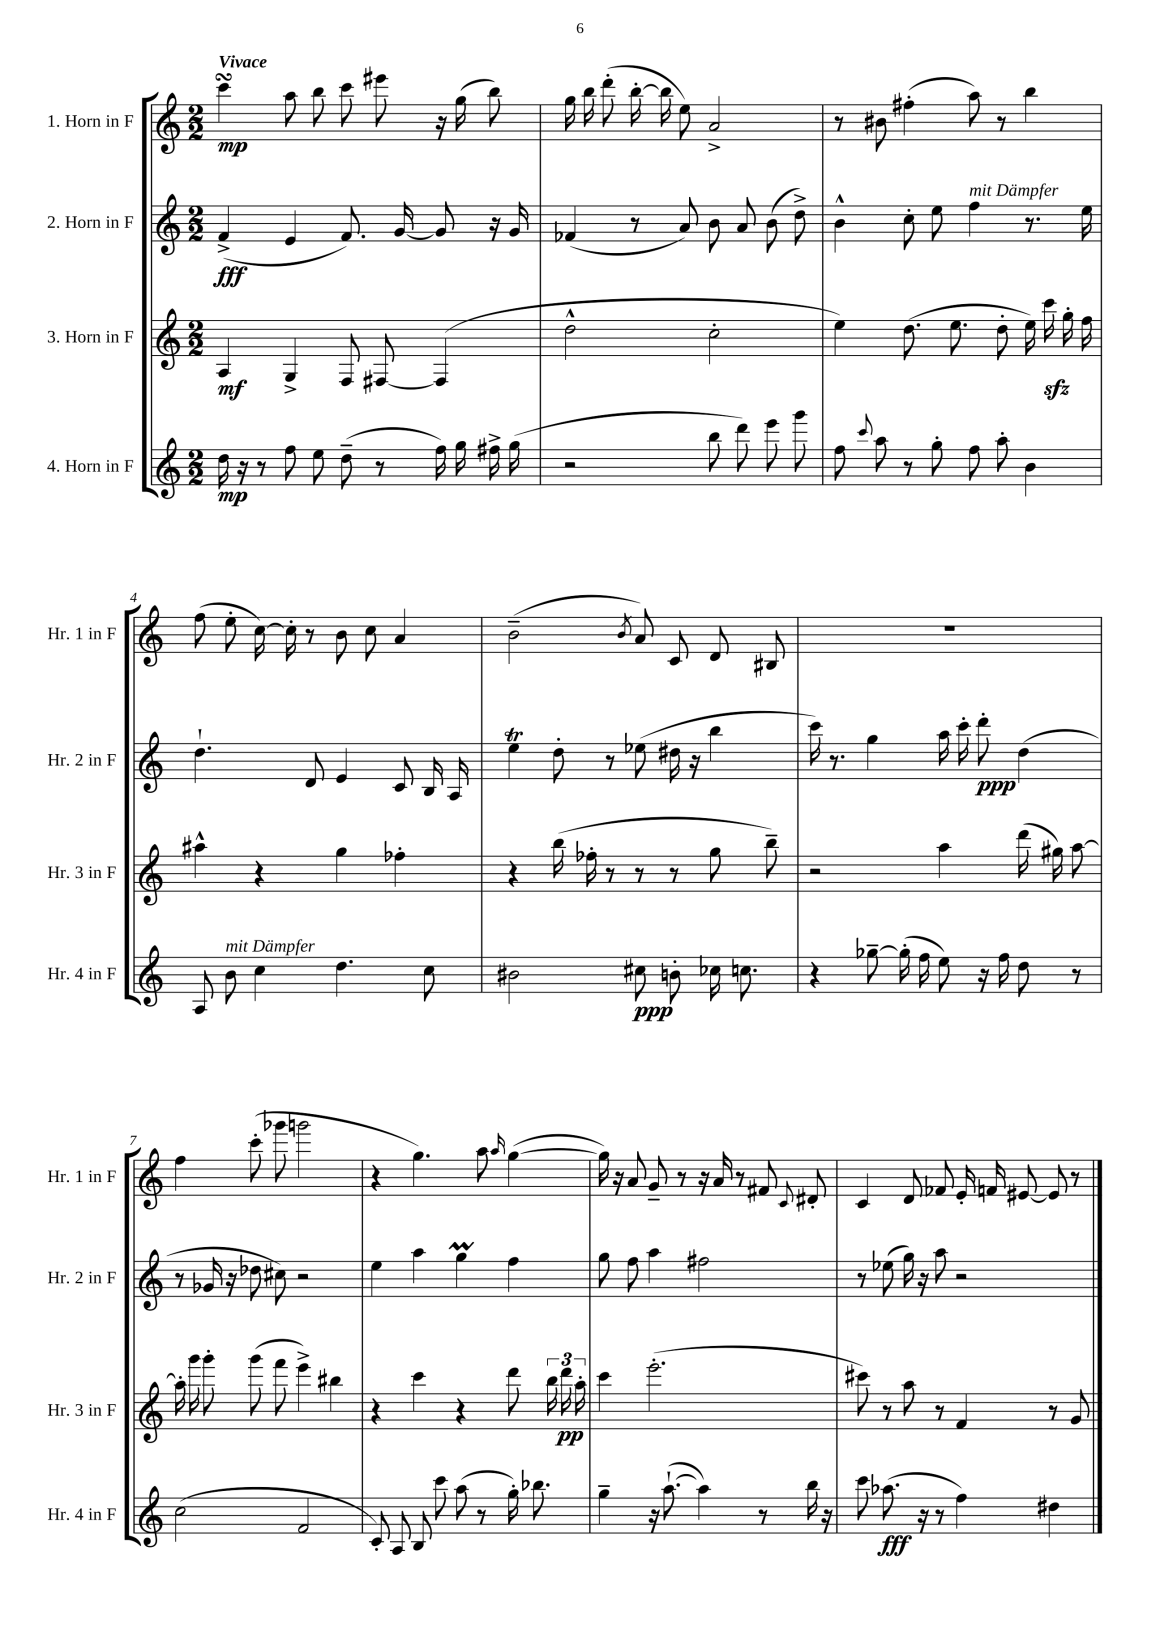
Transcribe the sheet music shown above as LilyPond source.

<<
\new StaffGroup <<
\new Staff = "s0" \with { instrumentName = "1. Horn in F" shortInstrumentName = "Hr. 1 in F" } {
    \clef treble \key c \major \numericTimeSignature \time 2/2 \tempo "Vivace"
    \autoBeamOff c'''4\turn\mp a''8 b''8 c'''8 eis'''8 r16 g''16( b''8) |
    g''16 b''16 d'''8-.( b''16~-. b''16 e''8) a'2-> |
    r8 bis'8 fis''4-.( a''8) r8 b''4 |
    f''8( e''8-. c''16~) c''16-. r8 b'8 c''8 a'4 |
    b'2--( \acciaccatura { b'8 } a'8) c'8 d'8 bis8 |
    R1 |
    f''4 c'''8-.( ges'''8 g'''2 |
    r4 g''4.) a''8 \grace { a''16 } g''4~( |
    g''16) r16 a'8 g'8-- r8 r16 a'16 r8 fis'8 \appoggiatura { c'8 } dis'8-. |
    c'4 d'8 fes'8 e'16-. f'16 eis'8~ eis'8 r8 \bar "|." |
}
\new Staff = "s1" \with { instrumentName = "2. Horn in F" shortInstrumentName = "Hr. 2 in F" } {
    \clef treble \key c \major \numericTimeSignature \time 2/2
    \autoBeamOff f'4->\fff( e'4 f'8.) g'16~ g'8 r16 g'16 |
    fes'4( r8 a'8) b'8 a'8 b'8( d''8->) |
    b'4-^ c''8-. e''8 f''4^\markup { \italic "mit Dämpfer" } r8. e''16 |
    d''4.-! d'8 e'4 c'8 b16 a16 |
    e''4\trill d''8-. r8 ees''8( dis''16 r16 b''4 |
    c'''16) r8. g''4 a''16 c'''16-. d'''8-.\ppp d''4( |
    r8 ges'16 r16 des''8 cis''8) r2 |
    e''4 a''4 g''4\prall f''4 |
    g''8 f''8 a''4 fis''2 |
    r8 ees''8( g''16) r16 a''8 r2 \bar "|." |
}
\new Staff = "s2" \with { instrumentName = "3. Horn in F" shortInstrumentName = "Hr. 3 in F" } {
    \clef treble \key c \major \numericTimeSignature \time 2/2
    \autoBeamOff a4\mf g4-> f8 fis8~ fis4( |
    d''2-^ c''2-. |
    e''4) d''8.( e''8. d''8-. e''16) c'''16\sfz g''16-. f''16 |
    ais''4-^ r4 g''4 fes''4-. |
    r4 b''16( fes''16-. r8 r8 r8 g''8 b''8--) |
    r2 a''4 d'''16( gis''16) a''8~ |
    a''16-. g'''16 g'''8-. g'''8( f'''8 e'''4->) bis''4 |
    r4 c'''4 r4 d'''8 \tuplet 3/2 { b''16 d'''16\pp a''16-. } |
    c'''4 e'''2.-.( |
    cis'''8) r8 a''8 r8 f'4 r8 g'8 \bar "|." |
}
\new Staff = "s3" \with { instrumentName = "4. Horn in F" shortInstrumentName = "Hr. 4 in F" } {
    \clef treble \key c \major \numericTimeSignature \time 2/2
    \autoBeamOff d''16\mp r16 r8 f''8 e''8 d''8--( r8 f''16) g''16 fis''16-> g''16( |
    r2 b''8 d'''8) e'''8 g'''8 |
    f''8 \appoggiatura { c'''8 } a''8 r8 g''8-. f''8 a''8-. b'4 |
    a8 b'8^\markup { \italic "mit Dämpfer" } c''4 d''4. c''8 |
    bis'2 cis''8\ppp b'8-. ces''16 c''8. |
    r4 ges''8~-- ges''16-.( f''16 e''8) r16 f''16 d''8 r8 |
    c''2( f'2 |
    c'8-.) a8 b8 c'''8 a''8( r8 g''16-.) bes''8. |
    g''4-- r16 a''8.~-!( a''4) r8 b''16 r16 |
    c'''8 aes''8.\fff( r16 r8 f''4) dis''4 \bar "|." |
}
>>
>>
